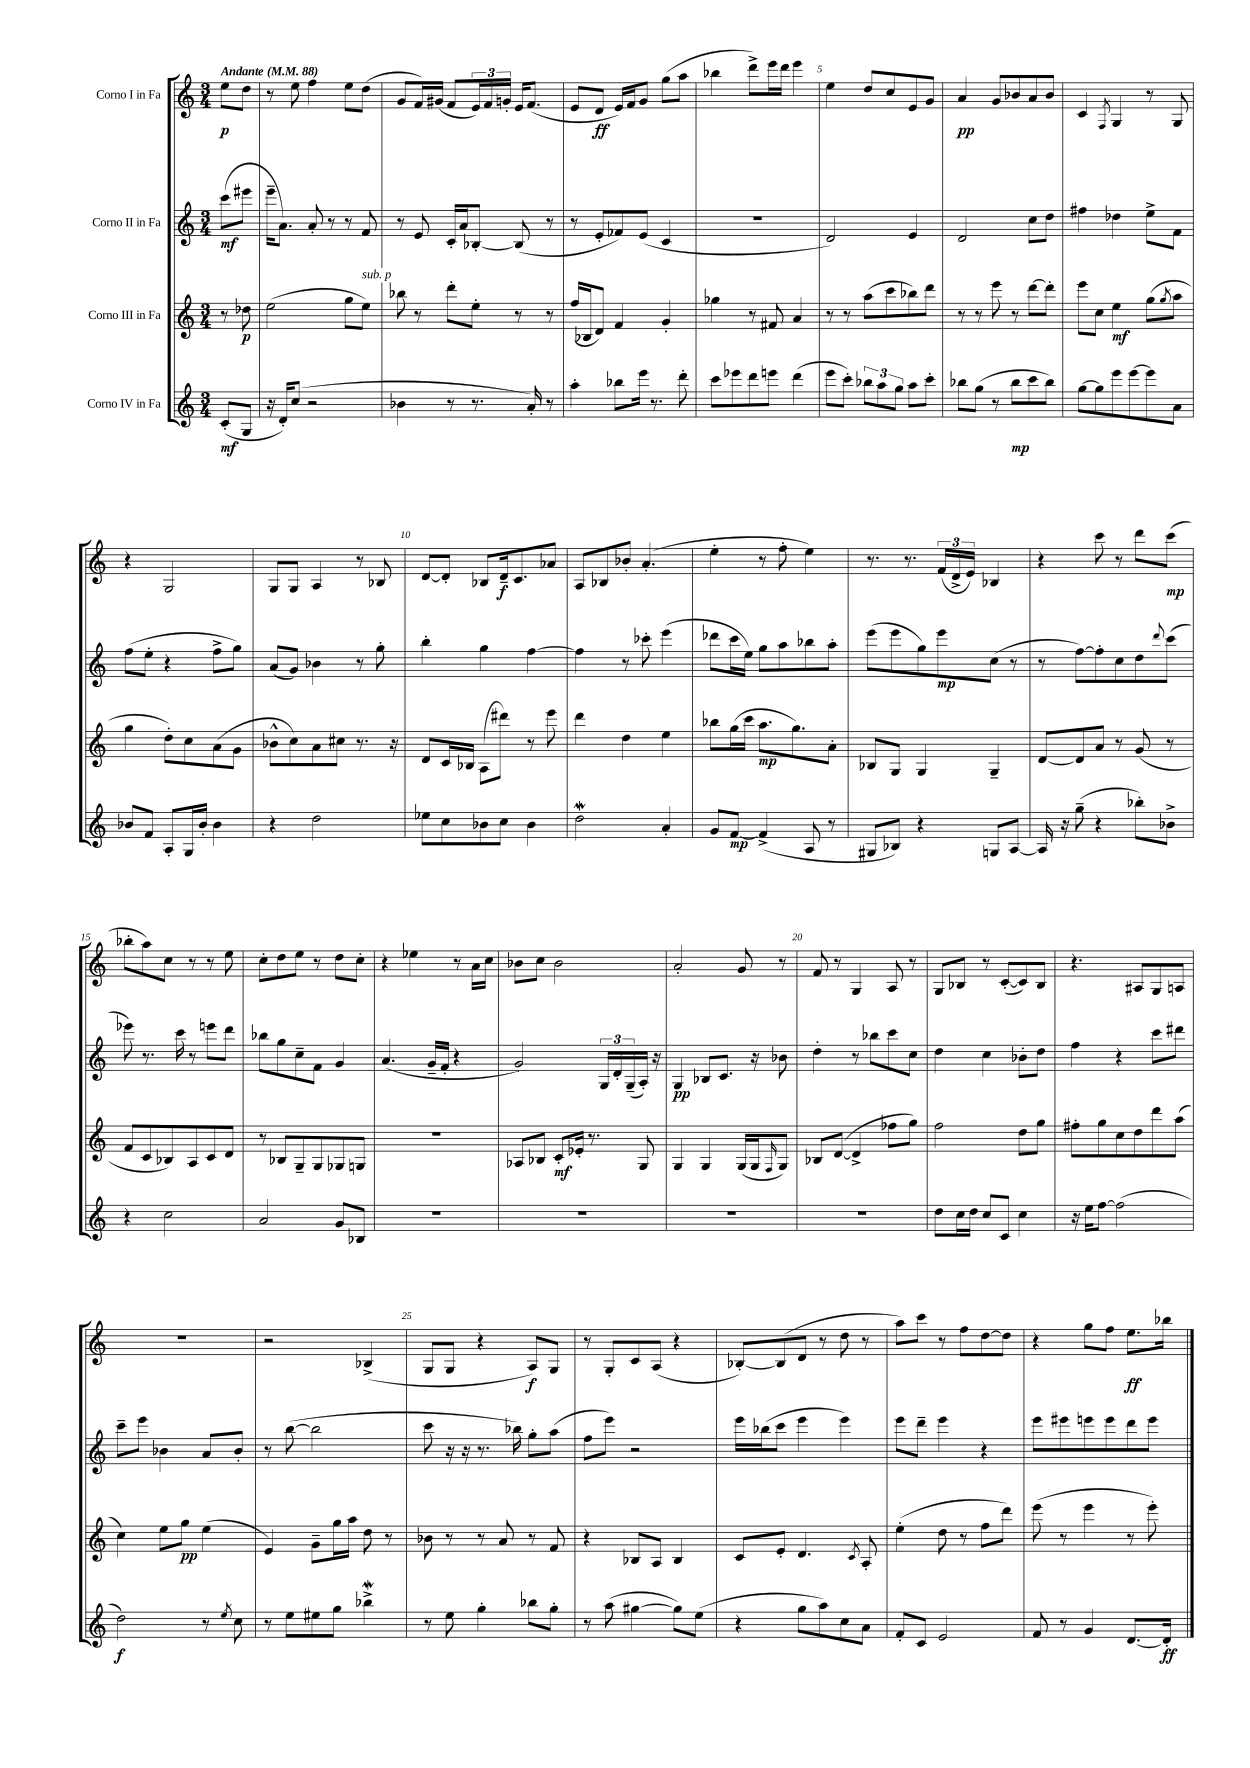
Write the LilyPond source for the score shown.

<<
\new StaffGroup <<
\new Staff = "s0" \with { instrumentName = "Corno I in Fa" } {
    \clef treble \key c \major \numericTimeSignature \time 3/4 \partial 4 \tempo "Andante" 4 = 88
    e''8\p d''8 |
    r8 e''8 f''4 e''8 d''8( |
    g'8 f'16) gis'16( f'8 \tuplet 3/2 { e'16) f'16 g'16-. } e'16 f'8.( |
    e'8 d'8\ff e'16) f'16 g'8 g''8( a''8 |
    bes''4 d'''8->) e'''16 d'''16 e'''4 |
    e''4 d''8 c''8 e'8 g'8 |
    a'4\pp g'8 bes'8 a'8 bes'8 |
    c'4 \acciaccatura { f8 } g4 r8 g8 |
    r4 g2 |
    g8 g8 a4 r8 bes8 |
    d'8~ d'8-. bes8 d'16--\f c'8. aes'8 |
    a8 bes8 bes'8-. a'4.-.( |
    e''4-. r8 f''8-. e''4) |
    r8. r8. \tuplet 3/2 { f'16( d'16-> e'16) } bes4 |
    r4 c'''8 r8 d'''8 c'''8\mp( |
    bes''8-. a''8) c''8 r8 r8 e''8 |
    c''8-. d''8 e''8 r8 d''8 c''8-. |
    r4 ees''4 r8 a'16 c''16 |
    bes'8 c''8 bes'2 |
    a'2-. g'8 r8 |
    f'8 r8 g4 a8 r8 |
    g8 bes8 r8 c'8~-.( c'8) bes8 |
    r4. ais8 g8 a8 |
    R2. |
    r2 bes4->( |
    g8 g8 r4 a8\f) g8 |
    r8 g8-. c'8 a8( r4 |
    bes8~-.) bes8( d'8 r8 d''8 r8 |
    a''8) c'''8 r8 f''8 d''8~ d''8 |
    r4 g''8 f''8 e''8.\ff bes''16 \bar "|." |
}
\new Staff = "s1" \with { instrumentName = "Corno II in Fa" } {
    \clef treble \key c \major \numericTimeSignature \time 3/4 \partial 4
    c'''8\mf( eis'''8 |
    e'''16-- a'8.) a'8-. r8 r8 f'8 |
    r8 e'8 c'16-. a'16 bes8~-. bes8( r8 |
    r8 e'8-. fes'8) e'8( c'4 |
    R2. |
    d'2) e'4 |
    d'2 c''8 d''8 |
    fis''4 des''4 e''8-> f'8 |
    f''8( e''8-. r4 f''8-> g''8) |
    a'8( g'8) bes'4 r8 g''8-. |
    b''4-. g''4 f''4~ |
    f''4 r8 ces'''8-. e'''4( |
    des'''8 c'''16 e''16) g''8 a''8 bes''8 a''8-. |
    e'''8( e'''8 g''8) e'''8\mp c''8( r8 |
    r8 f''8~) f''8-. c''8 d''8 \appoggiatura { d'''8 } c'''8( |
    ees'''8) r8. c'''16 r8 e'''8 d'''8 |
    bes''8 g''8 c''8-- f'8 g'4 |
    a'4.( g'16-- f'16-. r4 |
    g'2) \tuplet 3/2 { g16 d'16-. g16--( } a16-.) r16 |
    g4\pp bes8 c'8. r16 bes'8 |
    d''4-. r8 bes''8 c'''8 c''8 |
    d''4 c''4 bes'8-. d''8 |
    f''4 r4 c'''8 dis'''8 |
    c'''8-- e'''8 bes'4 a'8 bes'8-. |
    r8 b''8~( b''2 |
    c'''8 r16 r16 r8. bes''16) g''8-. a''8( |
    f''8 e'''8) r2 |
    e'''16 bes''16( c'''8 e'''4 e'''4) |
    e'''8 d'''8-- e'''4 r4 |
    e'''8 eis'''8 e'''8 e'''8 d'''8 e'''8 \bar "|." |
}
\new Staff = "s2" \with { instrumentName = "Corno III in Fa" } {
    \clef treble \key c \major \numericTimeSignature \time 3/4 \partial 4
    r8 des''8\p |
    e''2( g''8 e''8^\markup { \italic "sub. p" }) |
    bes''8 r8 d'''8-. e''8-. r8 r8 |
    f''16( bes16 d'8) f'4 g'4-. |
    ges''4 r8 fis'8 a'4 |
    r8 r8 a''8( c'''8 bes''8) d'''8 |
    r8 r8 e'''8 r8 d'''8~ d'''8-. |
    e'''8 c''8 e''4\mf g''8( \acciaccatura { g''8 } a''8 |
    g''4 d''8-.) c''8 a'8( g'8 |
    bes'8-^ c''8) a'8 cis''8 r8. r16 |
    d'8 c'16 bes16 a8( dis'''8) r8 e'''8 |
    d'''4 d''4 e''4 |
    bes''8 g''16( c'''16 a''8.\mp g''8.) a'8-. |
    bes8 g8 g4 g4-- |
    d'8~ d'8 a'8 r8 g'8( r8 |
    f'8 c'8 bes8) a8 c'8 d'8 |
    r8 bes8 g8-- g8 ges8 g8 |
    R2. |
    aes8 bes8 c'8-.\mf ees'16-. r8. g8 |
    g4 g4 g16( g16 \grace { f16 } g8) |
    bes8 d'8~( d'4-> fes''8 g''8) |
    f''2 d''8 g''8 |
    fis''8-. g''8 c''8 d''8 d'''8 a''8( |
    c''4) e''8 g''8\pp e''4( |
    e'4) g'8-- g''16 a''16 d''8 r8 |
    bes'8 r8 r8 a'8 r8 f'8 |
    r4 bes8 a8 bes4 |
    c'8 e'8-. d'4. \acciaccatura { c'8 } a8-. |
    e''4-.( d''8 r8 f''8 d'''8) |
    e'''8( r8 e'''4 r8 e'''8-.) \bar "|." |
}
\new Staff = "s3" \with { instrumentName = "Corno IV in Fa" } {
    \clef treble \key c \major \numericTimeSignature \time 3/4 \partial 4
    c'8-.\mf( g8 |
    r16 d'16-.) c''8( r2 |
    bes'4 r8 r8. a'16-.) r8 |
    a''4-. bes''8 e'''16 r8. d'''8-. |
    c'''8 ees'''8 d'''8 e'''8 d'''4( |
    e'''8 c'''8-.) \tuplet 3/2 { bes''8 a''8 g''8 } a''8 c'''8-. |
    bes''8 g''8( r8 bes''8\mp c'''8 bes''8) |
    g''8~ g''8 e'''8 e'''8~ e'''8 a'8 |
    bes'8 f'8 a8-. g16 bes'16-. bes'4 |
    r4 d''2 |
    ees''8 c''8 bes'8 c''8 bes'4 |
    d''2\mordent a'4-. |
    g'8 f'8~\mp f'4->( a8 r8 |
    gis8 bes8) r4 g8 a8~ |
    a16 r16 g''8--( r4 bes''8-.) bes'8-> |
    r4 c''2 |
    a'2 g'8 bes8 |
    R2. |
    R2. |
    R2. |
    R2. |
    d''8 c''16 d''16 c''8 c'8 c''4 |
    r16 e''16 f''8~ f''2( |
    d''2\f) r8 \acciaccatura { e''8 } c''8 |
    r8 e''8 eis''8 g''8 bes''4->\mordent |
    r8 e''8 g''4-. bes''8 g''8-. |
    r8 a''8( gis''4~ gis''8) e''8( |
    r4 g''8 a''8) c''8 a'8 |
    f'8-. c'8 e'2 |
    f'8 r8 g'4 d'8.~ d'16-.\ff \bar "|." |
}
>>
>>
\layout { \context { \Score \override BarNumber.break-visibility = ##(#f #t #t) barNumberVisibility = #(every-nth-bar-number-visible 5) } }
